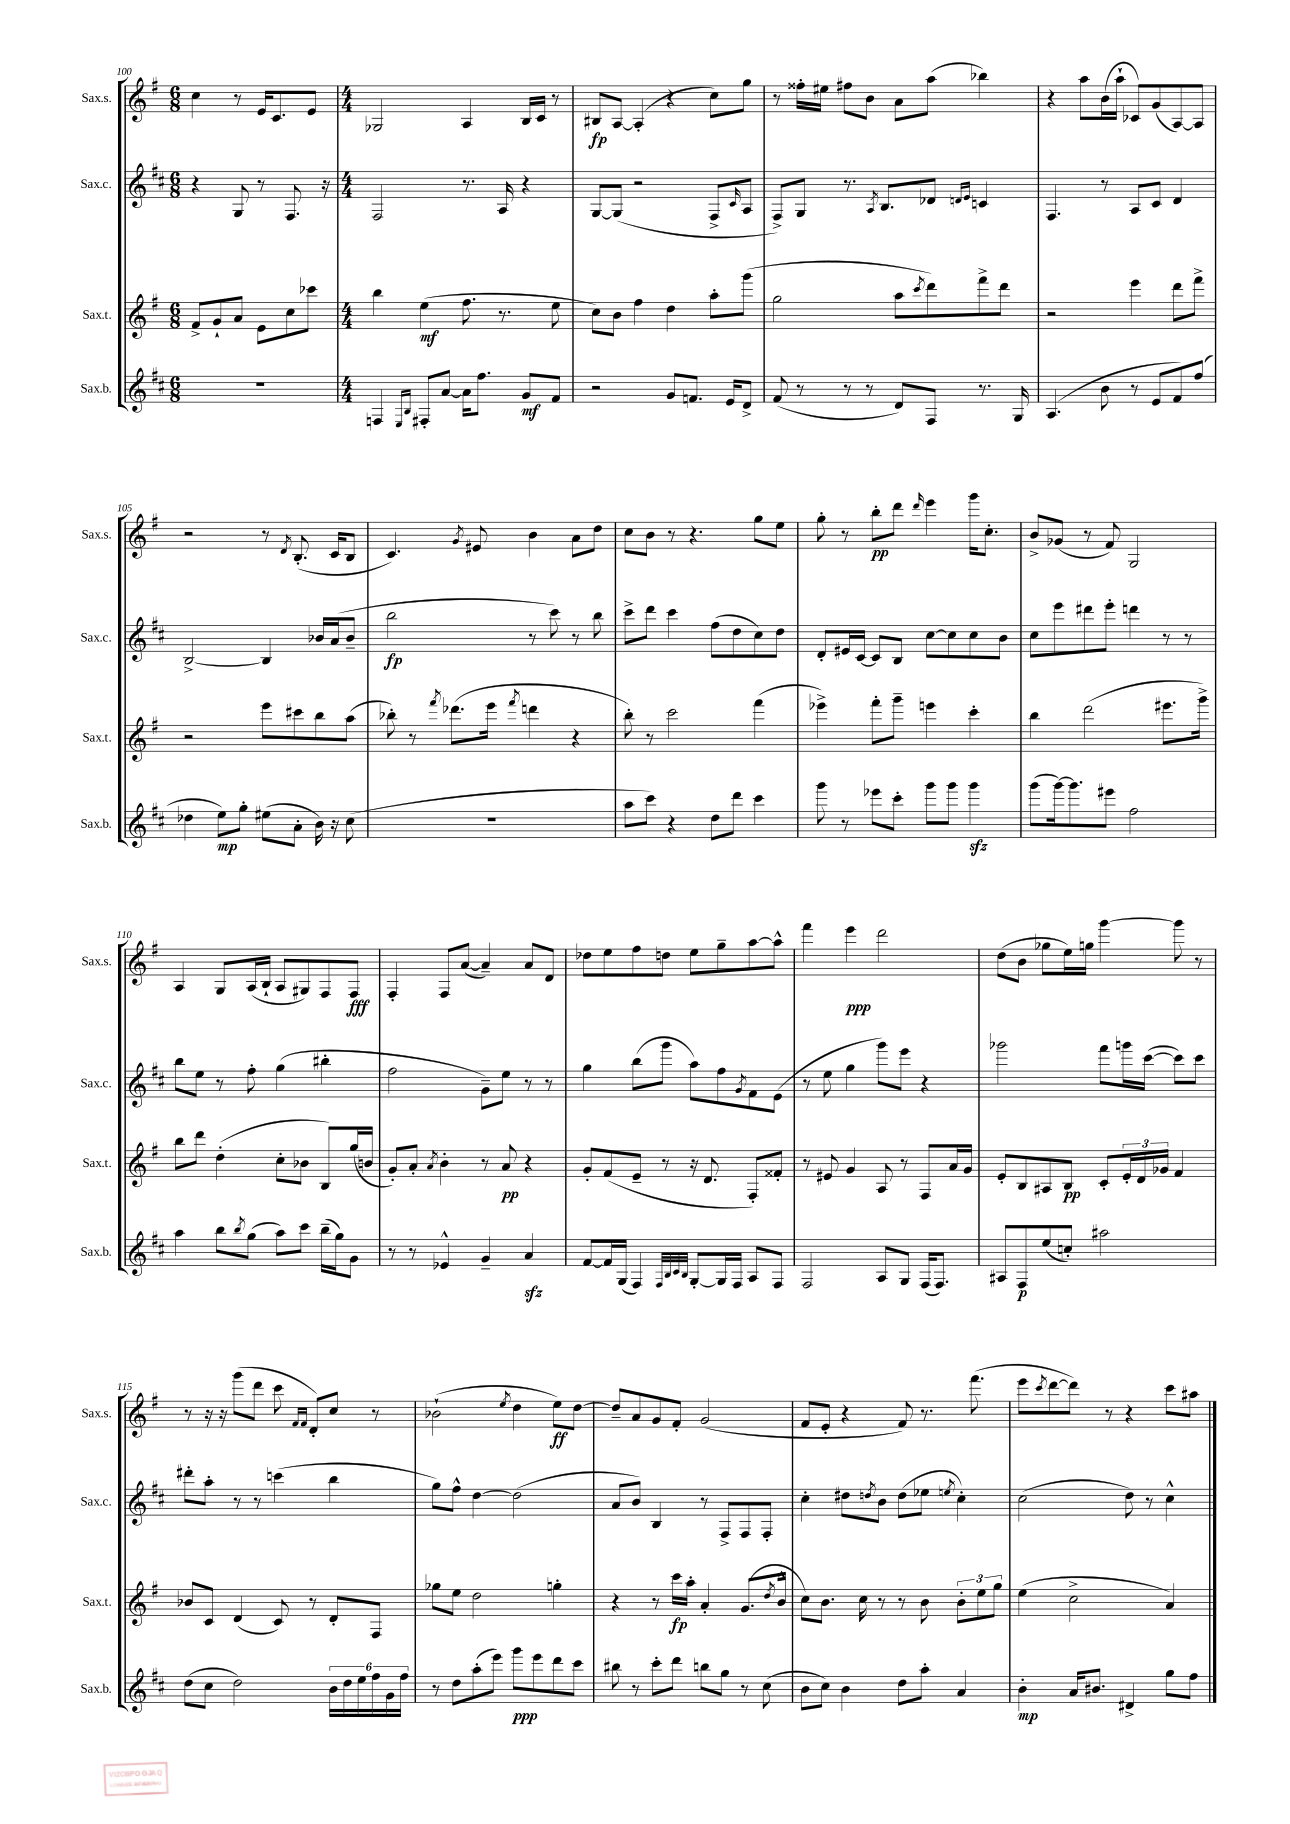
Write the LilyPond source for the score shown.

<<
\new StaffGroup <<
\new Staff = "s0" \with { instrumentName = "Sax.s." shortInstrumentName = "Sax.s." } {
    \clef treble \key g \major \numericTimeSignature \time 6/8
    c''4 r8 e'16 c'8. e'8 |
    \numericTimeSignature \time 4/4 ges2 a4 b16 c'16 r8 |
    bis8\fp a8~ a4-.( r4 c''8) g''8 |
    r8 fisis''16-. eis''16 fis''8 b'8 a'8 a''8( bes''4) |
    r4 a''8 b'16( a''16-! ces'8) g'8( a8~) a8 |
    r2 r8 \acciaccatura { d'8 } b8.-.( c'16 b8 |
    c'4.) \acciaccatura { g'8 } eis'8 b'4 a'8 d''8 |
    c''8 b'8 r8 r4. g''8 e''8 |
    g''8-. r8 b''8-.\pp d'''8 \grace { d'''16 } e'''4 g'''16 c''8.-. |
    b'8-> ges'8( r8 fis'8) g2 |
    a4 g8 a16( b16-! a8 gis8) fis8 fis8\fff |
    fis4-. fis8 a'8~( a'4--) a'8 d'8 |
    des''8 e''8 fis''8 d''8 e''8 g''8-- a''8~ a''8-^ |
    fis'''4 e'''4\ppp d'''2 |
    d''8( b'8 ges''8 e''16) g''16 g'''4~ g'''8 r8 |
    r8 r16 r16 g'''8( d'''8 c'''8 \grace { fis'16 fis'16 } d'8-.) c''8 r8 |
    bes'2-!( \acciaccatura { e''8 } d''4 e''8\ff) d''8~ |
    d''8-- a'8 g'8 fis'8-. g'2( |
    fis'8 e'8-. r4 fis'8) r8. fis'''8.( |
    e'''8 \acciaccatura { c'''8 } d'''8~ d'''8) r8 r4 c'''8 ais''8 \bar "|." |
}
\new Staff = "s1" \with { instrumentName = "Sax.c." shortInstrumentName = "Sax.c." } {
    \clef treble \key d \major \numericTimeSignature \time 6/8
    r4 g8 r8 fis8. r16 |
    \numericTimeSignature \time 4/4 fis2 r8. a16 r4 |
    g8~ g8( r2 fis8-> \grace { cis'16 } a8 |
    fis8->) g8 r8. \acciaccatura { a8 } b8. des'8 \grace { d'16 e'16 } c'4 |
    fis4. r8 a8 cis'8 d'4 |
    b2~-> b4 bes'16 a'16( bes'8-- |
    b''2\fp r8 cis'''8) r8 b''8 |
    cis'''8-> d'''8 cis'''4 fis''8( d''8 cis''8) d''8 |
    d'8-. eis'16 cis'16~ cis'8 b8 cis''8~ cis''8 cis''8 b'8 |
    cis''8 e'''8 dis'''8 e'''8-. d'''4 r8 r8 |
    b''8 e''8 r8 fis''8-. g''4( bis''4-. |
    fis''2 g'8--) e''8 r8 r8 |
    g''4 b''8( g'''8 a''8) fis''8 \acciaccatura { g'8 } fis'8 e'8( |
    r8 e''8 g''4 g'''8) e'''8 r4 |
    ges'''2 fis'''8 g'''16 cis'''16~( cis'''8) cis'''8 |
    dis'''8-. a''8-. r8 r8 c'''4( b''4 |
    g''8) fis''8-^ d''4~ d''2( |
    a'8 b'8) b4 r8 fis8-> fis8 fis8-. |
    cis''4-. dis''8 \acciaccatura { d''8 } b'8 d''8( ees''8 \acciaccatura { e''8 } cis''4-.) |
    cis''2( d''8) r8 cis''4-^ \bar "|." |
}
\new Staff = "s2" \with { instrumentName = "Sax.t." shortInstrumentName = "Sax.t." } {
    \clef treble \key g \major \numericTimeSignature \time 6/8
    fis'8-> g'8-! a'8 e'8 c''8 ces'''8 |
    \numericTimeSignature \time 4/4 b''4 e''4\mf( fis''8. r8. e''8 |
    c''8) b'8 fis''4 d''4 a''8-. g'''8( |
    g''2 a''8 \acciaccatura { c'''8 } d'''8) fis'''8-> d'''8 |
    r2 e'''4 d'''8 fis'''8-> |
    r2 e'''8 cis'''8 b''8 a''8( |
    bes''8-.) r8 \acciaccatura { fis'''8 } des'''8.( e'''16 \acciaccatura { fis'''8 } d'''4 r4 |
    b''8-.) r8 c'''2 fis'''4( |
    ees'''4->) fis'''8-. g'''8-- e'''4 c'''4-. |
    b''4 d'''2( eis'''8. g'''16->) |
    b''8 d'''8 d''4-.( c''8-. bes'8 b8) g''16( b'16 |
    g'8-.) a'8-. \acciaccatura { a'8 } b'4-. r8 a'8\pp r4 |
    g'8-. fis'8( e'8-- r8 r16 d'8. fis8-.) fisis'8-. |
    r8 eis'8 g'4 a8 r8 fis8 a'16 g'16 |
    e'8-. b8 ais8 b8\pp c'8-. \tuplet 3/2 { e'16-. d'16 ges'16 } fis'4 |
    bes'8 c'8 d'4( c'8) r8 d'8-. fis8 |
    ges''8 e''8 d''2 g''4-. |
    r4 r8 c'''16\fp a''16-. a'4-. g'8.( \acciaccatura { d''8 } b'16-^ |
    c''8) b'8. c''16 r8 r8 b'8 \tuplet 3/2 { b'8-. e''8 g''8 } |
    e''4( c''2-> a'4) \bar "|." |
}
\new Staff = "s3" \with { instrumentName = "Sax.b." shortInstrumentName = "Sax.b." } {
    \clef treble \key d \major \numericTimeSignature \time 6/8
    R2. |
    \numericTimeSignature \time 4/4 f4 \grace { e16 b16 } fis8-. a'8~ a'16 fis''8. g'8\mf fis'8 |
    r2 g'8 f'8. e'16 d'8-> |
    fis'8( r8 r8 r8 d'8) fis8 r8. g16 |
    a4.( b'8 r8 e'8 fis'8) fis''8( |
    des''4 e''8\mp) g''8-. eis''8( a'8-. b'16) r16 cis''8( |
    R1 |
    a''8 cis'''8) r4 d''8 d'''8 cis'''4 |
    g'''8 r8 ees'''8 cis'''8-. g'''8 g'''8 g'''4\sfz |
    g'''8( g'''16~) g'''8. eis'''8 fis''2 |
    a''4 b''8 \acciaccatura { b''8 } g''8( a''8) cis'''8 b''16--( g''16) g'8 |
    r8 r8 ees'4-^ g'4-- a'4\sfz |
    fis'8~ fis'16 g16( fis4) \grace { fis32 b32 cis'32 b32 } g8~-. g16 fis16 a8 fis8 |
    fis2 a8 g8 fis16( fis8.) |
    ais8 fis8\p e''8( c''8-.) ais''2 |
    d''8( cis''8 d''2) \tuplet 6/4 { b'16 d''16 e''16 fis''16 g'16 fis''16 } |
    r8 d''8 a''8-.( e'''8) g'''8\ppp e'''8 d'''8 cis'''8 |
    bis''8 r8 cis'''8-. d'''8 b''8 g''8 r8 cis''8( |
    b'8 cis''8) b'4 d''8 a''8-. a'4 |
    b'4-.\mp a'16 bis'8. dis'4-> g''8 fis''8 \bar "|." |
}
>>
>>
\layout { \context { \Score currentBarNumber = #100 } }
